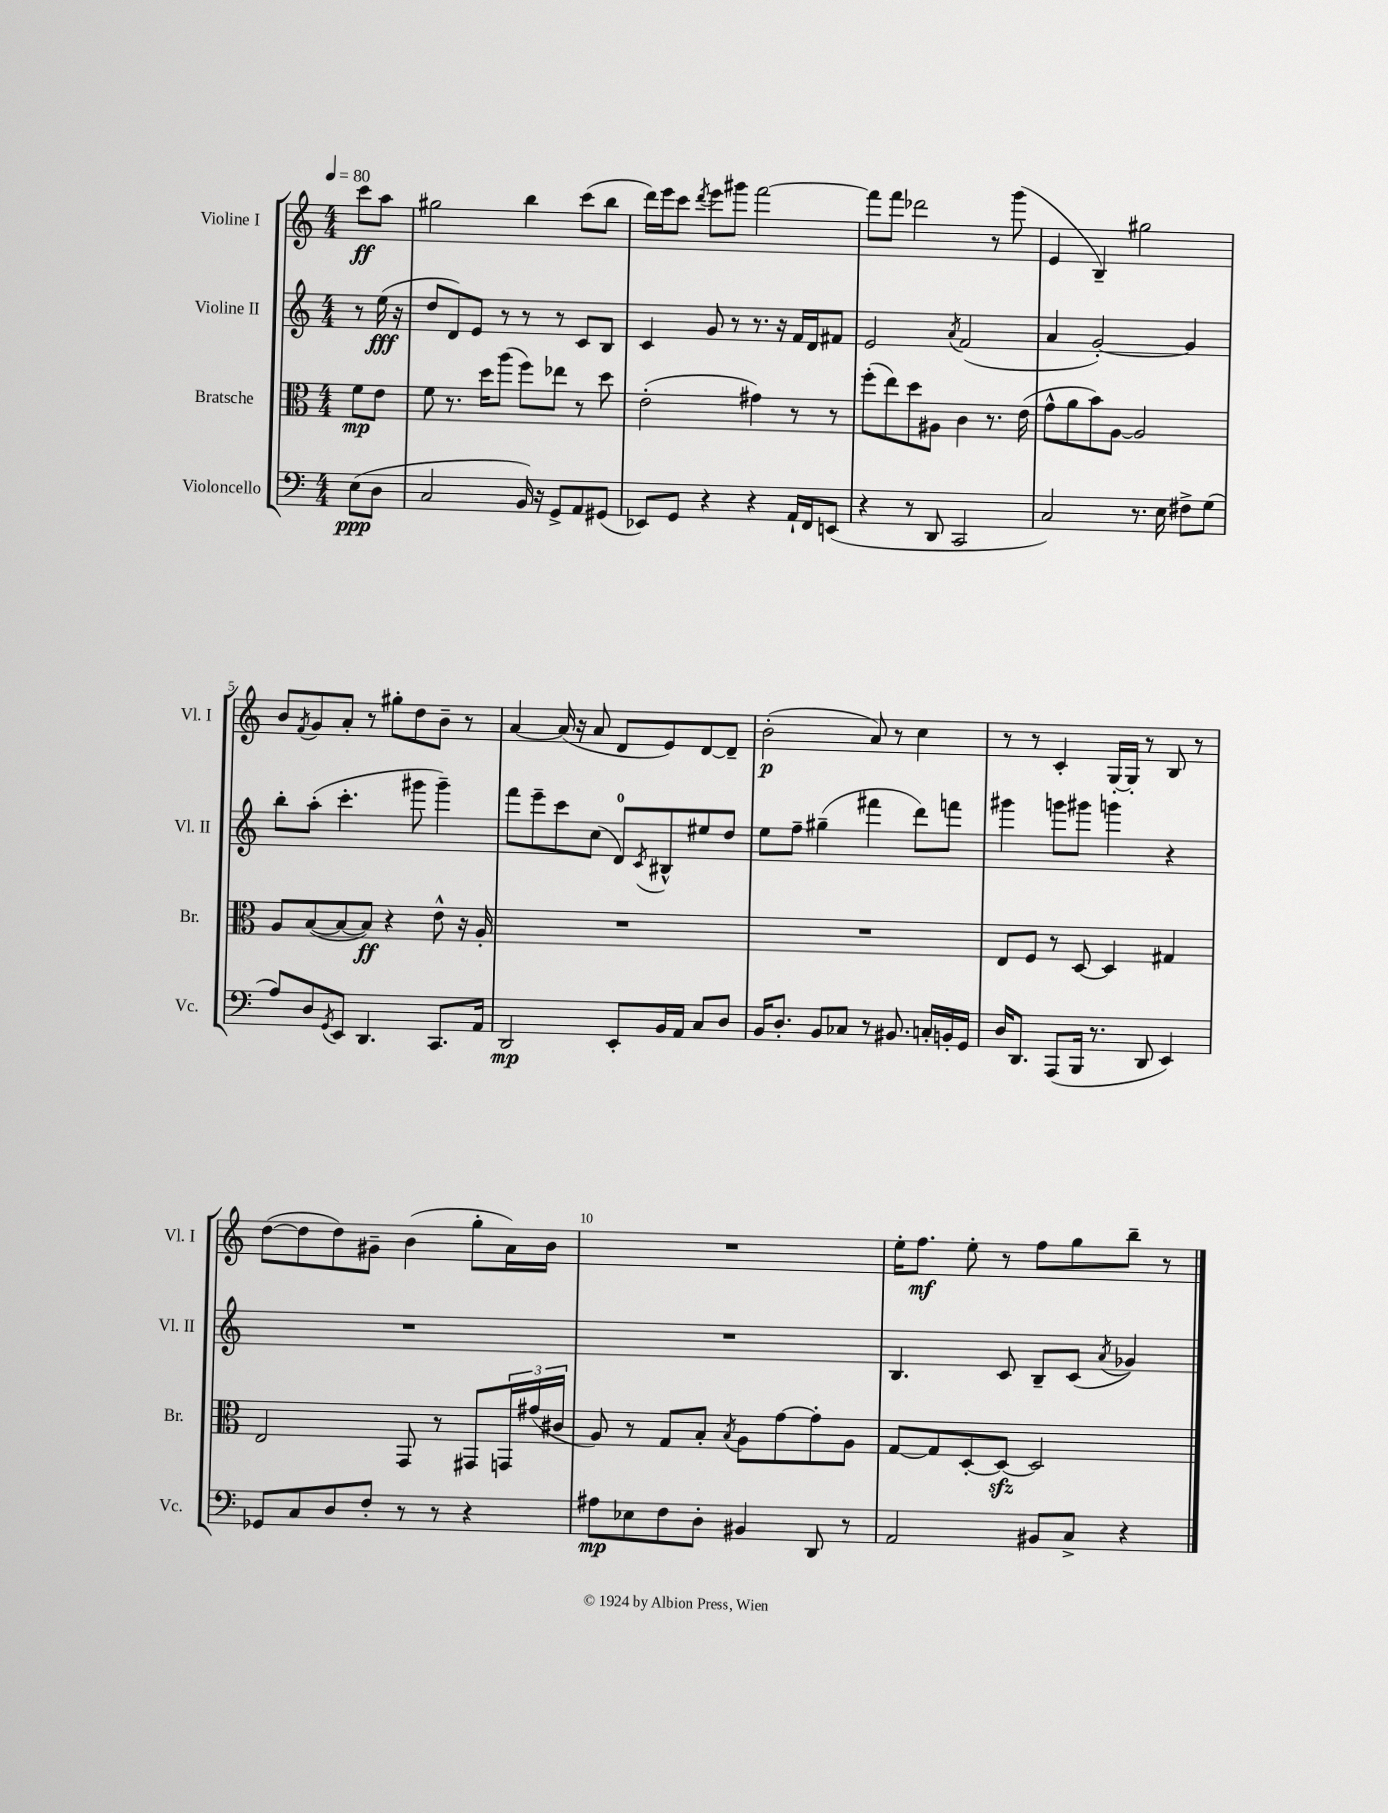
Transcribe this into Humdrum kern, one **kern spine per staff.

**kern	**kern	**kern	**kern
*staff4	*staff3	*staff2	*staff1
*clefF4	*clefC3	*clefG2	*clefG2
*k[]	*k[]	*k[]	*k[]
*M4/4	*M4/4	*M4/4	*M4/4
*MM80	*MM80	*MM80	*MM80
(8E	8f	8r	8ccc
8D	8e	(16ee	8aa
.	.	16r	.
=	=	=	=
2C	8f	8dd	2gg#
.	8.r	8d)	.
.	.	8e	.
.	16dd	.	.
.	(8aa	8r	.
16BB)	8ff)	8r	4bb
16r	.	.	.
8GG^	8ee-	8r	.
8AA	8r	8c	(8ccc
(8GG#	8dd	8B	8bb
=	=	=	=
8EE-)	(2e'	4c	16ddd)
.	.	.	16eee
8GG	.	.	8ccc
.	.	.	8qddd
4r	.	8g	8eee
.	.	8r	8ggg#
4r	4g#)	8.r	[2fff
.	.	16r	.
16AA`	8r	16f	.
16FF	.	16d	.
(8EE	8r	8f#	.
=	=	=	=
4r	(8ff'	2e	8fff]
.	8ee)	.	8fff
8r	8dd	.	2ddd-
8DD	8A#	.	.
.	.	8qa	.
2CC	4c	(2f	.
.	8.r	.	8r
.	.	.	(8ggg
.	(16e	.	.
=	=	=	=
2C)	8g^^	4a	4e
.	8a	.	.
.	8b)	[2g')	4B~)
.	[8A	.	.
8.r	2A]	.	2gg#
16E	.	.	.
8F#^	.	4g]	.
(8G	.	.	.
=	=	=	=
8A)	8A	8bb'	8b
.	.	.	8qf
8D	([8B	(8aa'	8g
8qGG	.	.	.
8EE	8B_	4.ccc'	8a'
4.DD	8B])	.	8r
.	4r	.	8gg#'
.	.	8ggg#	8dd
8.CC	8e^^	4ggg#~)	8b~
.	16r	.	8r
16AA	16A'	.	.
=	=	=	=
2DD	1r	8fff	[4a
.	.	8eee~	.
.	.	8ccc	(16a]
.	.	.	16r
.	.	(8cc	8a
8EE'	.	8d)	8d
.	.	8qc	.
16BB	.	8B#^^	8e)
16AA	.	.	.
8C	.	8ee#	[8d
8D	.	8dd	8d~]
=	=	=	=
16BB	1r	8ee	(2b'
8.D'	.	.	.
.	.	8ff~	.
8BB	.	(4gg#~	.
8C-	.	.	.
8r	.	4fff#	8a)
8.BB#	.	.	8r
.	.	8ddd)	4cc
16C'	.	.	.
16BB'	.	8fff	.
16GG	.	.	.
=	=	=	=
16D	8E	4ggg#	8r
8.DD	.	.	.
.	8F	.	8r
(8AAA	8r	8ggg	4c'
16BBB	[8D	8ggg#	.
8.r	.	.	.
.	4D]	4ggg	[16G'
.	.	.	16G']
8DD	.	.	8r
4EE)	4G#	4r	8B
.	.	.	8r
=	=	=	=
8GG-	2E	1r	([8dd
8C	.	.	8dd]
8D	.	.	8dd)
8F'	.	.	8g#~
8r	8GG	.	(4b
8r	8r	.	.
4r	8GG#	.	8gg'
.	24GG	.	16a)
.	(24g#	.	.
.	.	.	16b
.	24c#	.	.
=	=	=	=
8A#	8A)	1r	1r
8E-	8r	.	.
8F	8G	.	.
8D'	8B'	.	.
.	8qB	.	.
4BB#	8A	.	.
.	[8g	.	.
8DD	8g']	.	.
8r	8A	.	.
=	=	=	=
2AA	[8G	4.B	16ee'
.	.	.	8.ff
.	8G]	.	.
.	[8D'	.	8ee'
.	8D_	8c	8r
8BB#	2D]	8B~	8ff
8C^	.	(8c	8gg
.	.	8qa	.
4r	.	4g-)	8bb~
.	.	.	8r
==	==	==	==
*-	*-	*-	*-
